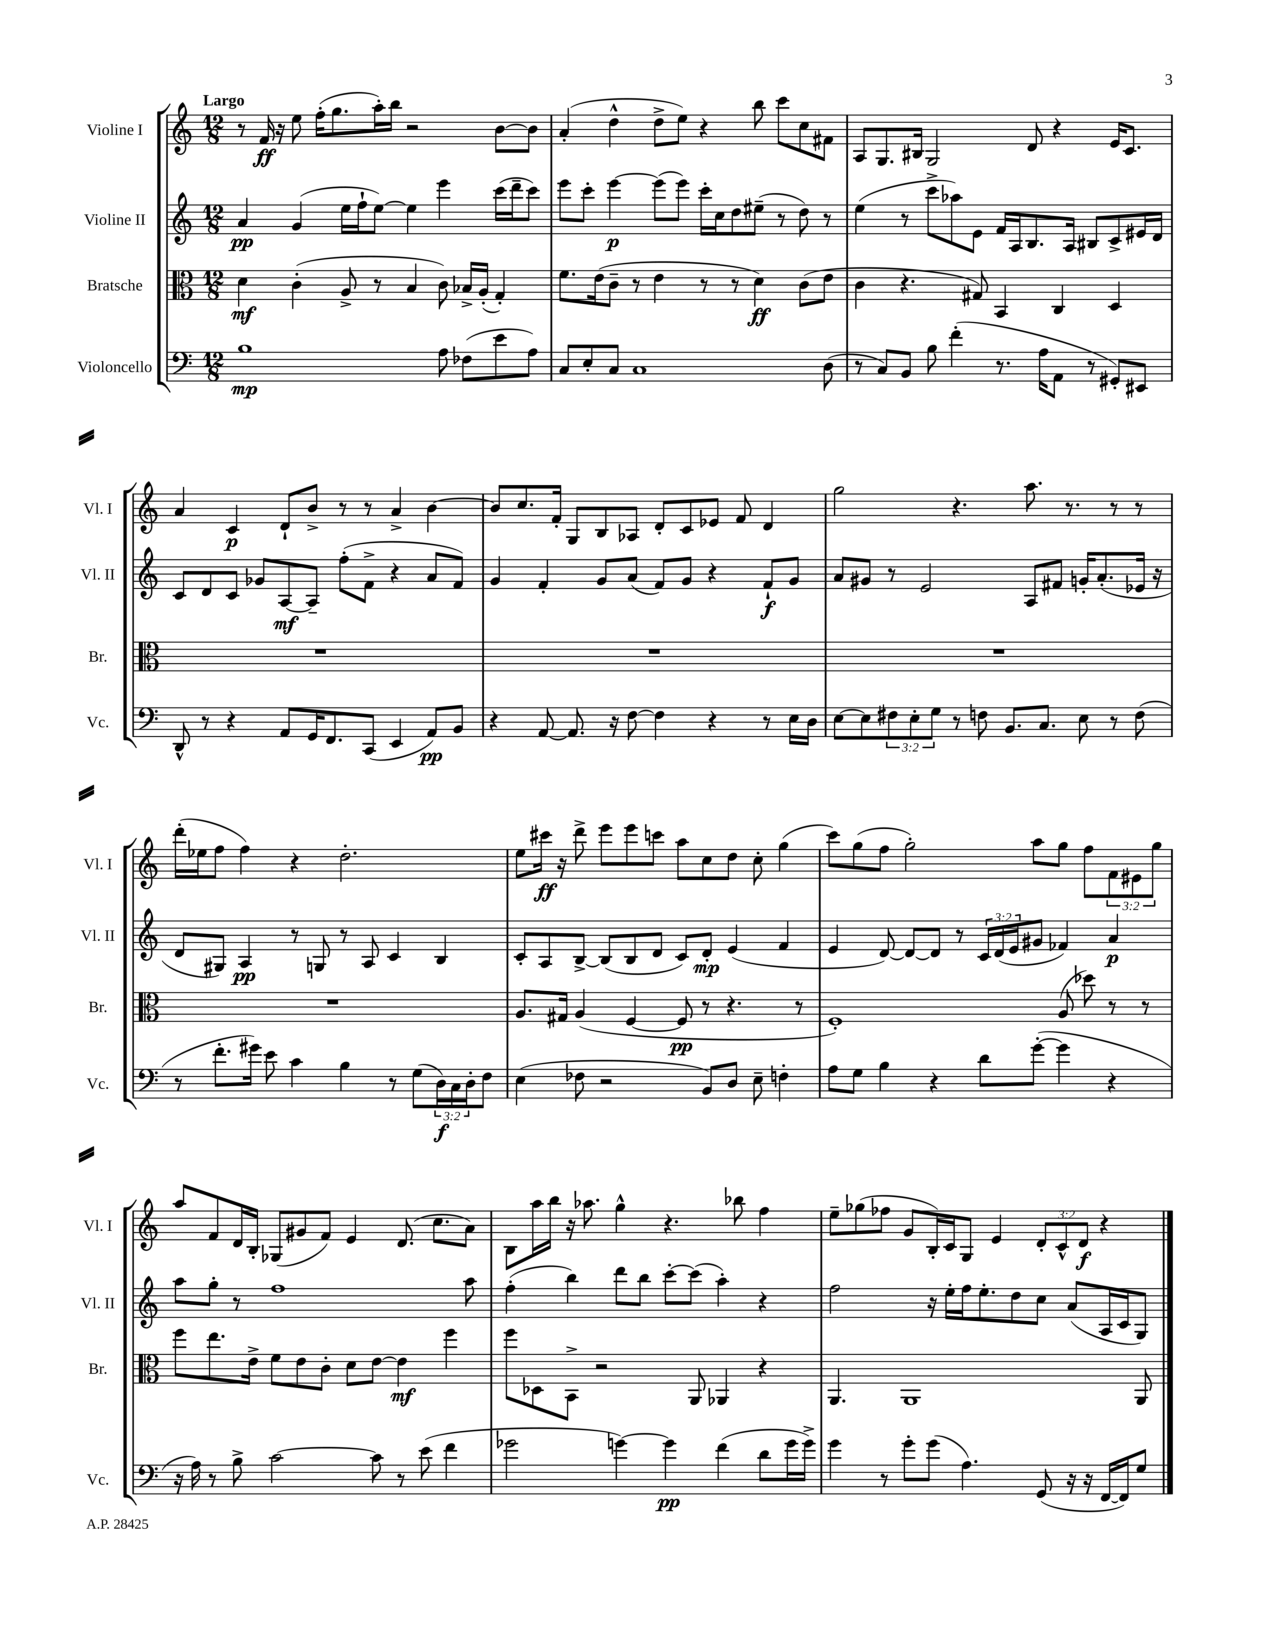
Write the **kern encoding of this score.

**kern	**kern	**kern	**kern
*staff4	*staff3	*staff2	*staff1
*clefF4	*clefC3	*clefG2	*clefG2
*k[]	*k[]	*k[]	*k[]
*M12/8	*M12/8	*M12/8	*M12/8
1B	4d	4a	8r
.	.	.	16f
.	.	.	16r
.	(4c'	(4g	8ee
.	.	.	(16ff'
.	.	.	8.gg
.	8A^	16ee	.
.	.	16ff`	.
.	8r	[8ee)	16aa')
.	.	.	16bb
.	4B	4ee]	2r
8A	8c)	4eee	.
(8F-	16B-^	.	.
.	(16A'	.	.
8e	4G')	(16ccc	[8b
.	.	16ddd~	.
8A)	.	8ccc)	8b]
=	=	=	=
8C	8.f	8eee	(4a'
8E'	.	8ccc'	.
.	(16e	.	.
8C	8c~	[4eee	4dd^^
1C	8r	.	.
.	4e	(8eee]	8dd^
.	.	8eee)	8ee)
.	8r	16ccc'	4r
.	.	16cc	.
.	8r	8dd	.
.	4d)	(8ee#~	8bb
.	.	8r	8ccc
.	(8c	8dd)	8cc
(8D	8e	8r	8f#
=	=	=	=
8r	4c	(4ee	8A
8C)	.	.	8.G
8BB	4.r	8r	.
.	.	.	16B#
8B	.	8ccc^	2G
(4f'	.	8aa-)	.
.	8G#)	8e	.
8.r	4BB	16f	.
.	.	16A	.
.	.	8.B	8d
16A	.	.	.
8AA	4C	.	4r
.	.	16A	.
8r	.	8B#	.
8GG#')	4D	8c^	16e
.	.	.	8.c
8EE#	.	16e#	.
.	.	16d	.
=	=	=	=
8DD^^	1.r	8c	4a
8r	.	8d	.
4r	.	8c	4c
.	.	8g-	.
8AA	.	[8A	8d`
16GG	.	8A~]	8b^
8.FF	.	.	.
.	.	(8ff'	8r
(8CC	.	8f^	8r
4EE	.	4r	4a^
8AA)	.	8a	[4b
8BB	.	8f)	.
=	=	=	=
4r	1.r	4g	8b]
.	.	.	8.cc
[8AA	.	4f'	.
.	.	.	16f'
8.AA]	.	.	8G
.	.	8g	8B
16r	.	.	.
[8F	.	(8a	8A-
4F]	.	8f)	8d'
.	.	8g	8c
4r	.	4r	8e-
.	.	.	8f
8r	.	8f`	4d
16E	.	8g	.
16D	.	.	.
=	=	=	=
[8E	1.r	8a	2gg
8E]	.	8g#	.
12F#	.	8r	.
12E'	.	.	.
.	.	2e	.
12G	.	.	.
8r	.	.	4.r
8F	.	.	.
8.BB	.	.	.
.	.	8A	8.aa
8.C	.	.	.
.	.	8f#	.
.	.	.	8.r
8E	.	16g'	.
.	.	(8.a'	.
8r	.	.	8r
(8F	.	16e-	8r
.	.	16r	.
=	=	=	=
8r	1.r	8d	(16ddd'
.	.	.	16ee-
8.f'	.	8G#)	8ff
.	.	4A	4ff)
16g#)	.	.	.
8e	.	.	.
4c	.	8r	4r
.	.	8G	.
4B	.	8r	2.dd'
.	.	8A	.
8r	.	4c	.
(8G	.	.	.
24D)	.	4B	.
24C	.	.	.
24D'	.	.	.
8F	.	.	.
=	=	=	=
(4E	8.A	8c'	8ee
.	.	8A	16ccc#
.	16G#	.	16r
8F-	(4A	[8B^	8ddd^
2r	.	(8B]	8eee
.	[4F	8B	8eee
.	.	8d	8ccc
.	8F]	8c)	8aa
8BB)	8r	8d'	8cc
8D	4.r	(4e	8dd
8E~	.	.	8cc'
4F'	.	4f	(4gg
.	8r	.	.
=	=	=	=
8A	1F')	4e	8ccc)
8G	.	.	(8gg
4B	.	[8d)	8ff
.	.	8d_	2gg')
4r	.	8d]	.
.	.	8r	.
8d	.	24c	.
.	.	(24d	.
.	.	24e	.
([8g'	.	8g#	8aa
4g]	(8A	4f-)	8gg
.	8dd-)	.	8ff
4r	8r	4a	12f
.	.	.	12e#
.	8r	.	.
.	.	.	12gg
=	=	=	=
16r	8ff	8aa	8aa
16A)	.	.	.
8r	8.ee	8gg'	8f
8B^	.	8r	16d
.	16e^	.	16B'
[2c	8f	1ff	(8G-
.	8e	.	8g#
.	8c'	.	8f)
.	8d	.	4e
8c]	[8e	.	.
8r	4e]	.	(8.d
(8e	.	.	.
.	.	.	8.cc
4f	4ff	.	.
.	.	8aa	8a)
=	=	=	=
2g-	8ff	(4ff'	8B
.	8D-	.	16aa
.	.	.	16bb
.	8BB^	4bb)	16r
.	.	.	8.aa-
.	2r	.	.
[4g)	.	8ddd	4gg^^
.	.	8bb	.
4g]	.	[8ccc'	4.r
.	8AA	(8ccc]	.
(4f	4AA-	4aa')	.
.	.	.	8bb-
8d	4r	4r	4ff
16g	.	.	.
16g^)	.	.	.
=	=	=	=
4g	4.AA	2ff	8ee~
.	.	.	(8gg-
8r	.	.	8ff-
8g'	1AA	.	8g
(8g	.	16r	16B')
.	.	16ee'	16c
4.A)	.	16ff	8G
.	.	8.ee'	.
.	.	.	4e
.	.	8dd	.
(8GG	.	8cc	12d'
.	.	.	12c^^
16r	.	(8a	.
.	.	.	12d
16r	.	.	.
[16FF	.	16A	4r
16FF])	.	16c	.
8G	8AA	8G)	.
==	==	==	==
*-	*-	*-	*-
